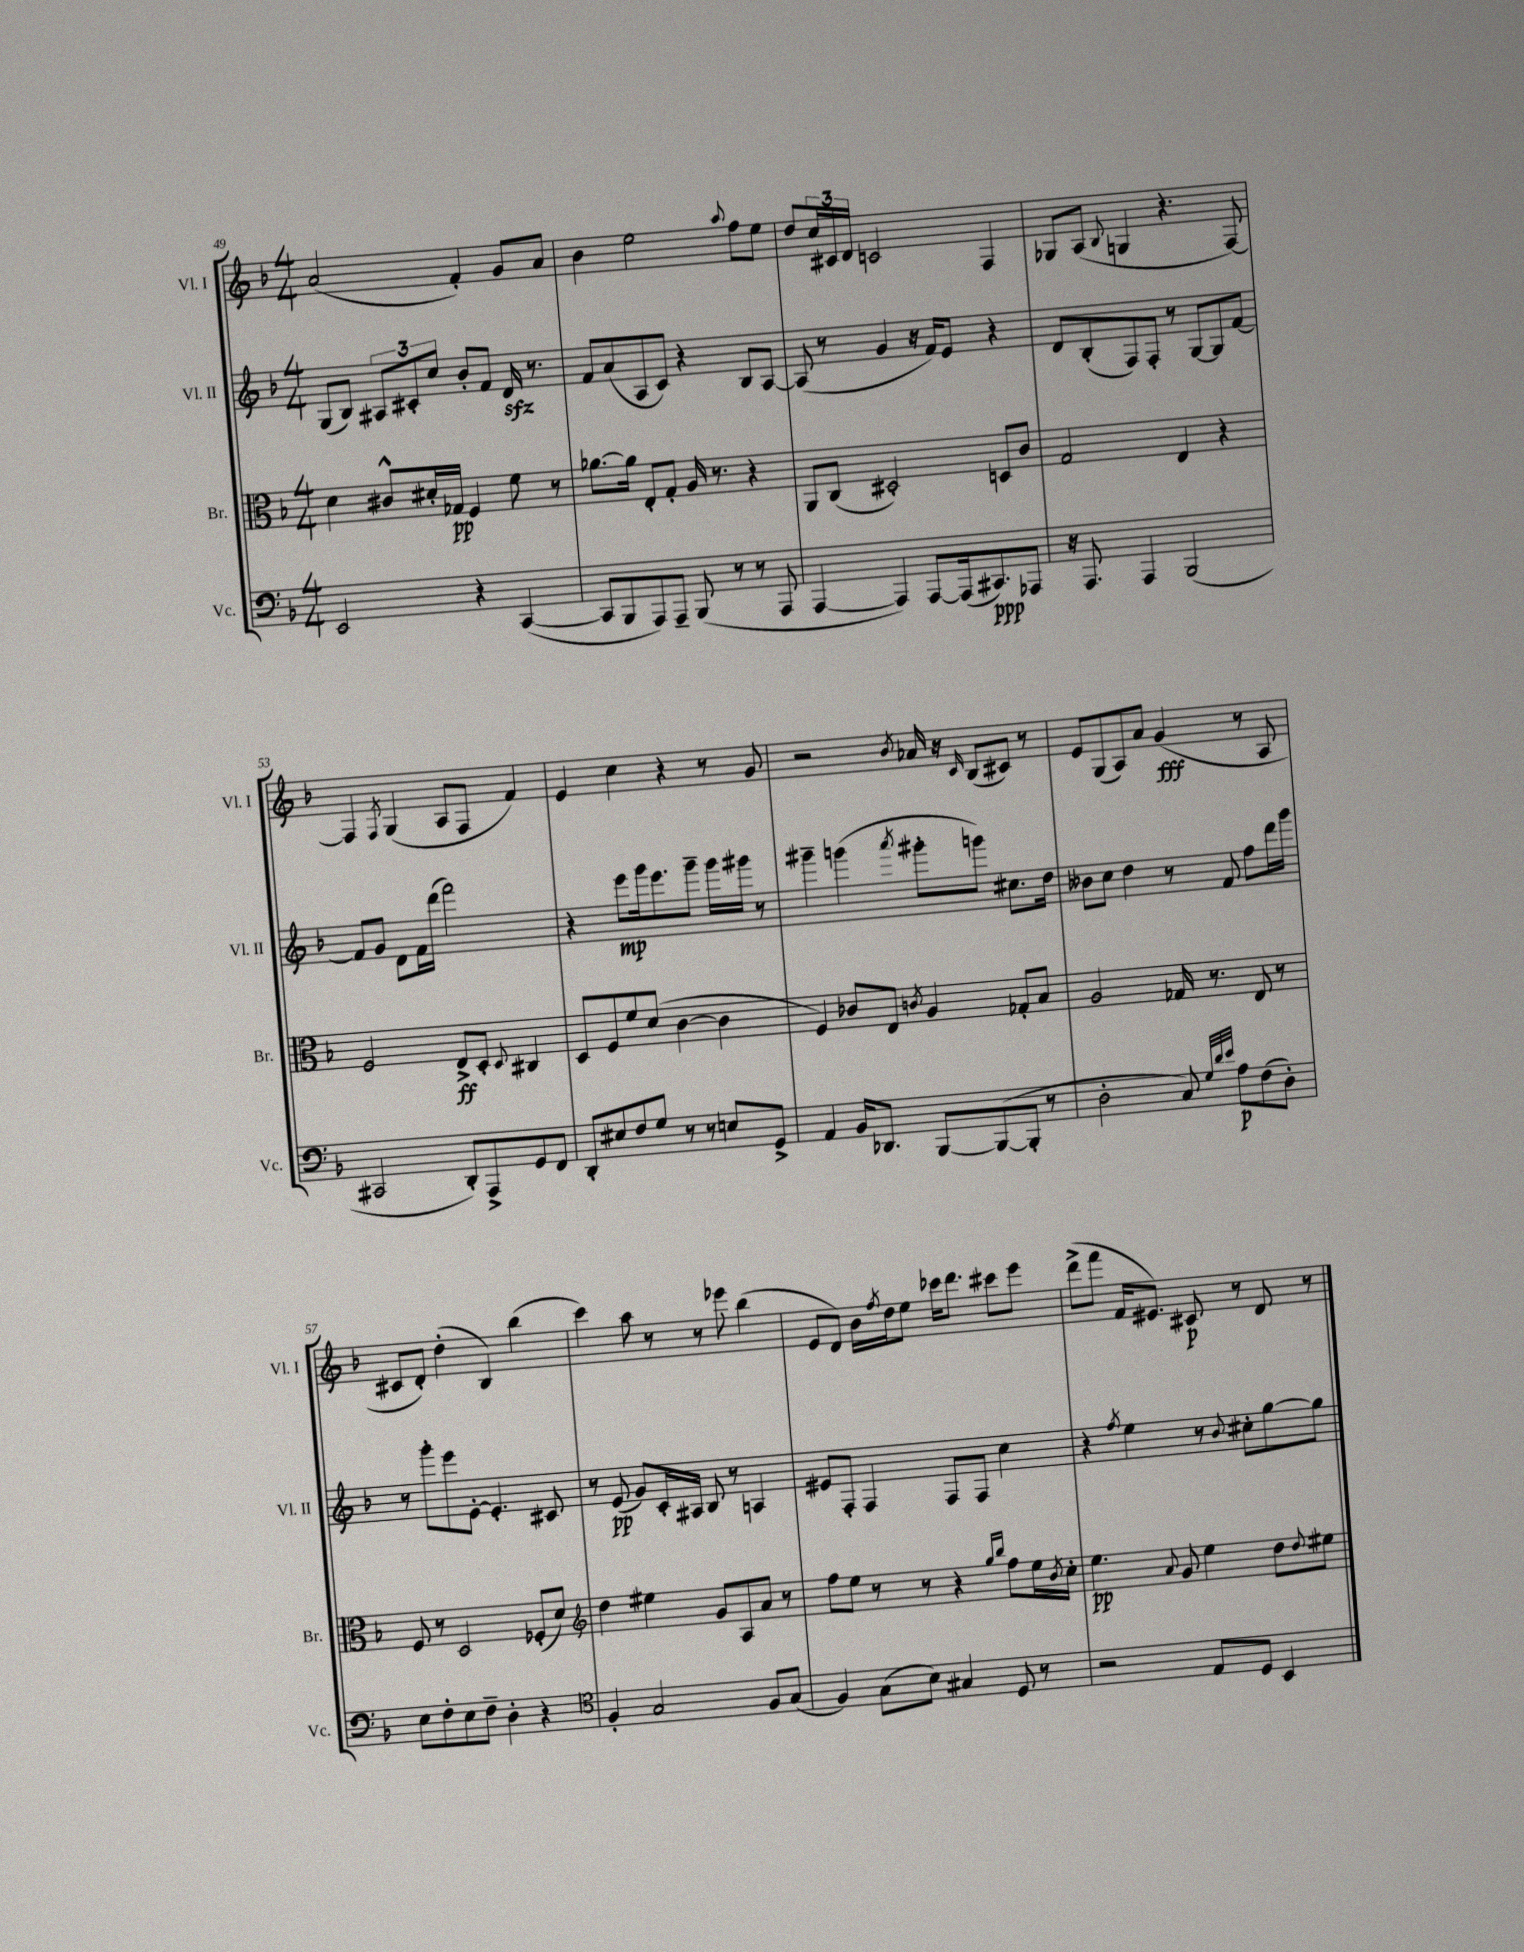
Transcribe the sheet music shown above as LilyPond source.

<<
\new StaffGroup <<
\new Staff = "s0" \with { instrumentName = "Vl. I" shortInstrumentName = "Vl. I" } {
    \clef treble \key f \major \numericTimeSignature \time 4/4
    a'2( f'4-.) g'8 a'8 |
    bes'4 e''2 \appoggiatura { a''8 } f''8 e''8 |
    d''8 \tuplet 3/2 { c''16 cis'16 d'16 } c'2 f4 |
    ges8 a8( \appoggiatura { bes8 } g4 r4. f8~) |
    f4 \acciaccatura { f8 } g4( a8 f8 f'4) |
    e'4 c''4 r4 r8 g'8 |
    r2 \acciaccatura { bes'8 } aes'16 r16 \grace { c'16 } bes8( cis'8) r8 |
    e'8 g8( a8) a'8 g'4\fff( r8 a8 |
    cis'8 d'8-.) d''4-.( bes4) bes''4( |
    c'''4) a''8 r8 r8 ees'''8 bes''4( |
    e'8 d'8) bes'16 \acciaccatura { f''8 } d''16 e''8 ces'''16 d'''8. cis'''8 e'''8 |
    d'''8->( f'''8 f'16 eis'8.) cis'8\p r8 d'8 r8 \bar "|." |
}
\new Staff = "s1" \with { instrumentName = "Vl. II" shortInstrumentName = "Vl. II" } {
    \clef treble \key f \major \numericTimeSignature \time 4/4
    g8( bes8) \tuplet 3/2 { ais8 cis'8-. c''8 } bes'8-. f'8 d'16\sfz r8. |
    f'8 a'8( a8 c'8) r4 bes8 a8~ |
    a8( r8 g'4 r16 f'16) e'8 r4 |
    d'8 bes8-.( f8) f8-. r8 g8~ g8 f'8~ |
    f'8 g'8 d'8 f'16 d'''16( f'''2) |
    r4 e'''8\mp g'''16 e'''8. g'''8-- g'''16 gis'''16 r8 |
    gis'''4-- g'''4( \acciaccatura { a'''8 } gis'''8-. g'''8) cis''8. d''16 |
    beses'8 c''8 d''4 r8 f'8 f''8 d'''16 g'''16 |
    r8 g'''8-. e'''8 e'8~-. e'4.-. cis'8 |
    r8 e'8\pp( g'8) c'16-. ais16 bes8 r8 a4 |
    eis'8 f8-. f4 f8 f8 c''4 |
    r4 \acciaccatura { f''8 } e''4 r8 \appoggiatura { bes'8 } cis''8-. g''8~ g''8 \bar "|." |
}
\new Staff = "s2" \with { instrumentName = "Br." shortInstrumentName = "Br." } {
    \clef alto \key f \major \numericTimeSignature \time 4/4
    d'4 cis'8-^ dis'16-. ges16\pp f4 f'8 r8 |
    aes'8.~ aes'16 e8-. g8-. a16 r8. r4 |
    a,8 c8( dis2-.) d8 c'8 |
    g2 e4 r4 |
    f2 e8->\ff d8-. \appoggiatura { d8 } cis4 |
    d8 f8 f'8 d'8( c'4~ c'4 |
    f4) ces'8 e8 \acciaccatura { c'8 } a4 ges8-. bes8 |
    a2 ges16 r8. e8 r8 |
    f8 r8 d2 fes8-.( d'8) |
    \clef treble d''4 eis''4 g'8 a8 a'8 r8 |
    f''8 e''8 r8 r8 r4 \grace { g''16 bes''16 } f''8 e''16 \acciaccatura { bes'8 } c''16-. |
    e''4.\pp \appoggiatura { a'8 } g'8 e''4 d''8 \appoggiatura { d''8 } eis''8 \bar "|." |
}
\new Staff = "s3" \with { instrumentName = "Vc." shortInstrumentName = "Vc." } {
    \clef bass \key f \major \numericTimeSignature \time 4/4
    e,2 r4 c,4~( |
    c,8 bes,,8 a,,8) a,,8-- bes,,8( r8 r8 a,,8 |
    a,,4~ a,,4) a,,8~ a,,16( cis,8.\ppp) aes,,8 |
    r16 a,,8. a,,4 bes,,2( |
    cis,2 d,8-.) a,,8-> g,8 f,8 |
    d,8-. eis8 f8 g8 r8 r8 e8 g,8-> |
    a,4 bes,16 des,8. bes,,8~ bes,,8~( bes,,8-. r8 |
    d2-. c8) \grace { g32 d'32 e'32 } a8\p f8( d8-.) |
    e8 f8-. e8 f8-- d4-. r4 |
    \clef tenor f4-. g2 f8 g8( |
    f4) g8( bes8) gis4 d8 r8 |
    r2 e8 d8 bes,4 \bar "|." |
}
>>
>>
\layout { \context { \Score currentBarNumber = #49 } }
